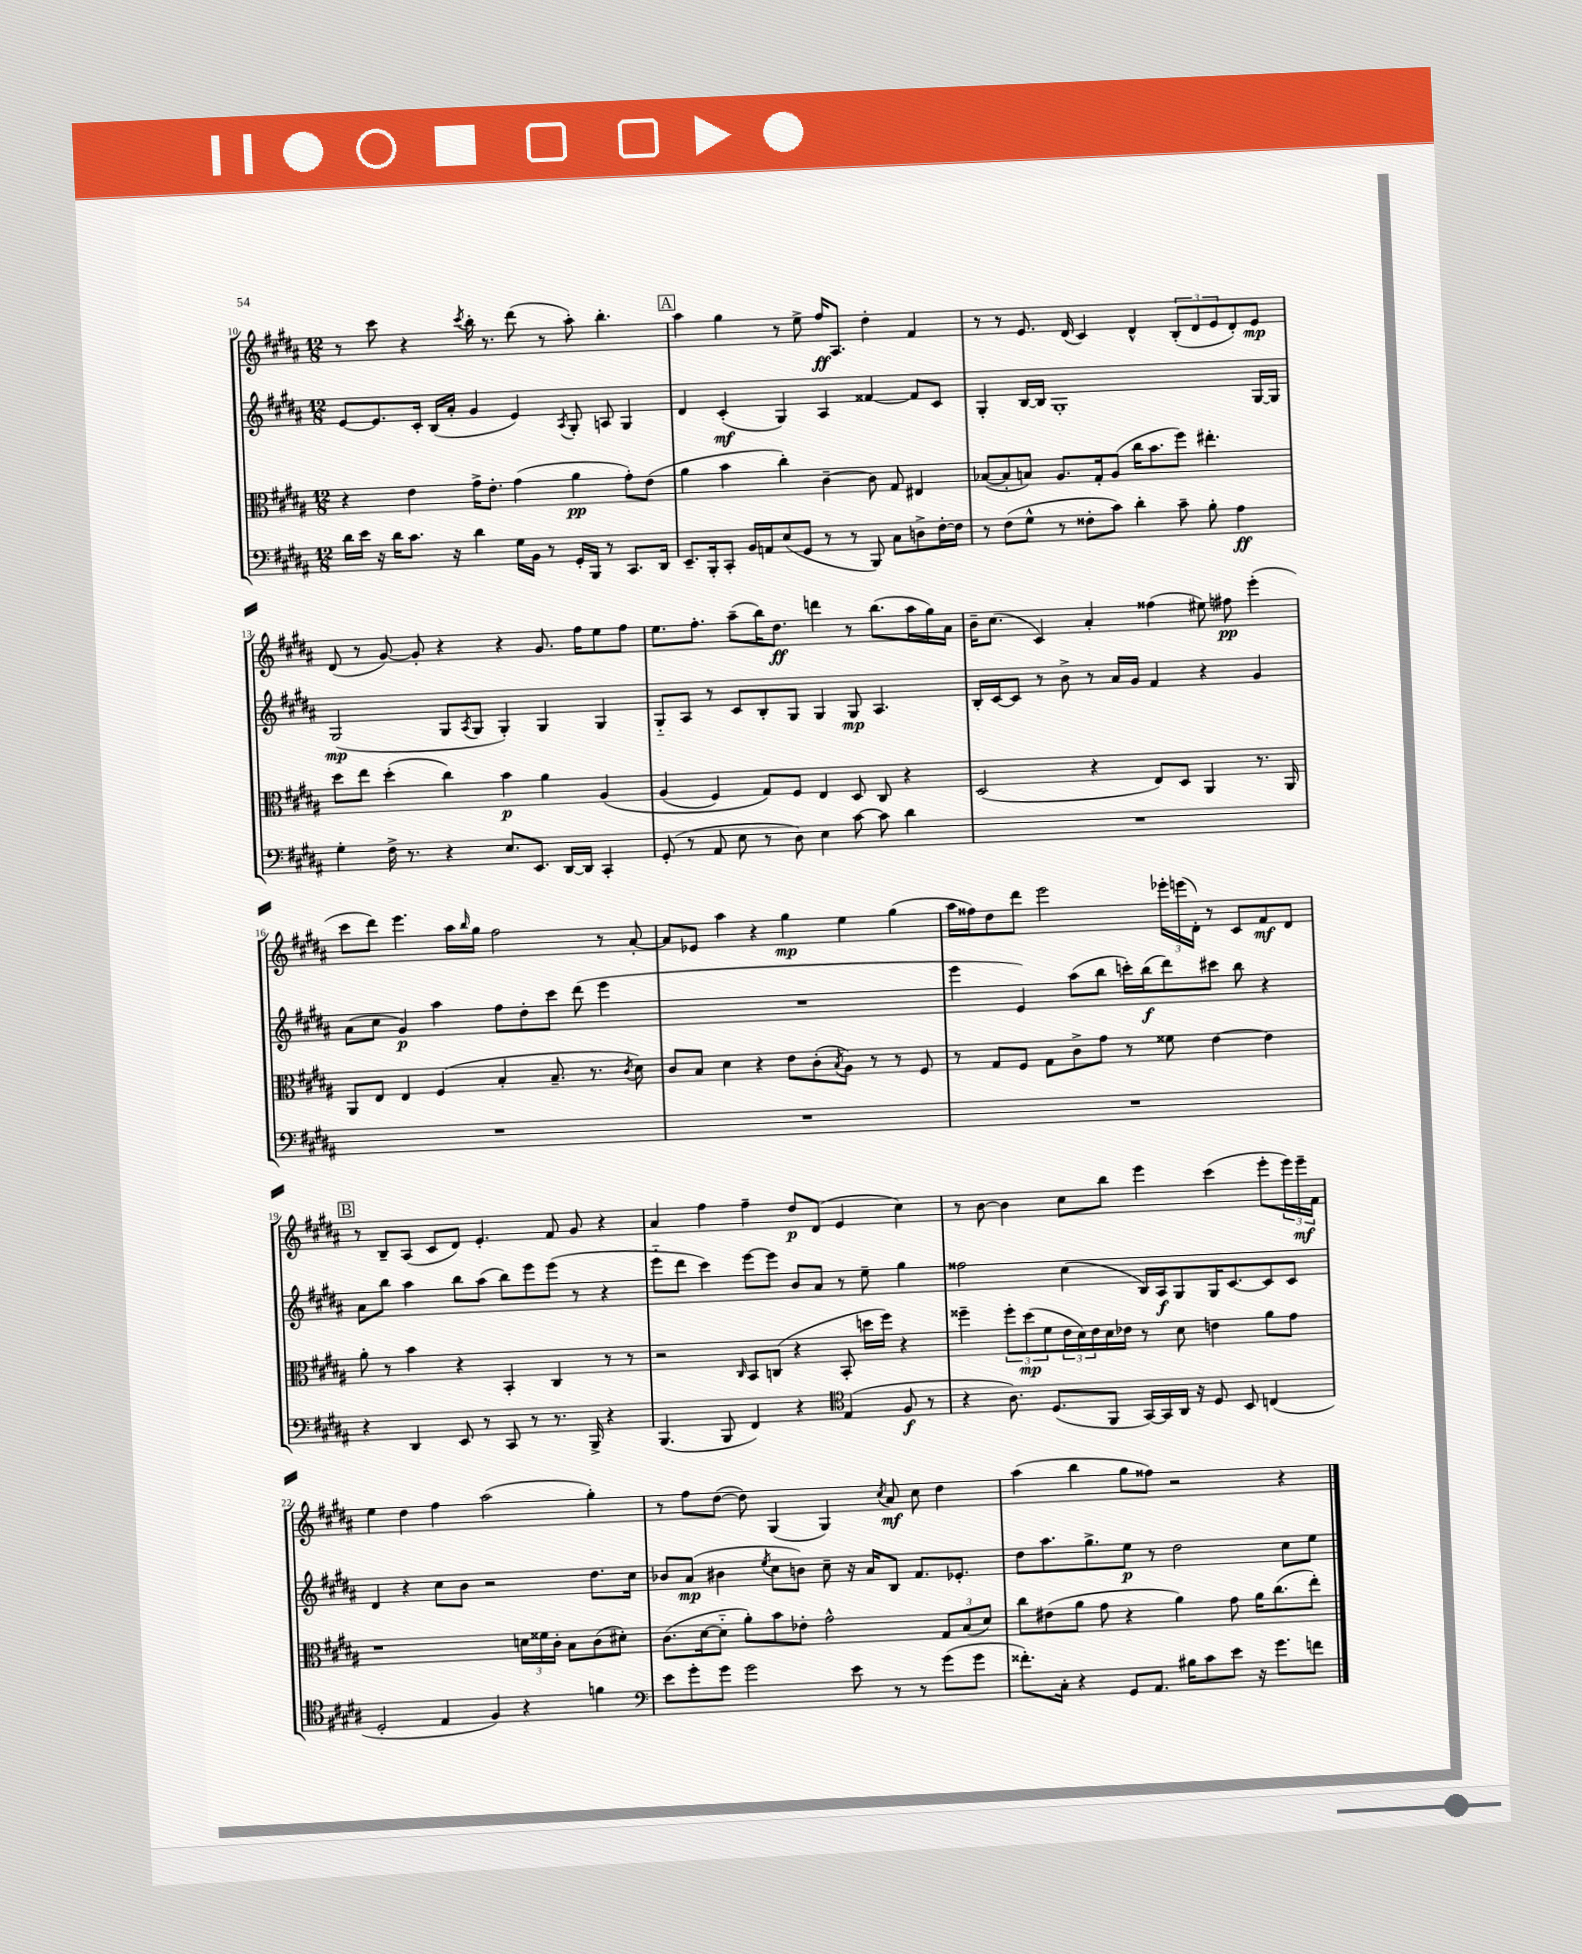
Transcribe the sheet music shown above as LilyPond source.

<<
\new StaffGroup <<
\new Staff = "s0" {
    \clef treble \key b \major \numericTimeSignature \time 12/8
    r8 cis'''8 r4 \acciaccatura { cis'''8 } b''16-. r8. dis'''8( r8 ais''8-.) b''4.-. |
    \mark \markup { \box "A" } ais''4 gis''4 r8 e''8-> fis''16\ff ais8. dis''4-. fis'4 |
    r8 r8 e'8. dis'16( cis'4) dis'4-^ \tuplet 3/2 { b8-.( dis'8 e'8 } dis'8-.) e'8\mp |
    dis'8( r8 gis'8~) gis'8-. r4 r4 gis'8. fis''16 e''8 fis''8 |
    e''8. fis''8.-. ais''8--( b''16) dis''8.\ff d'''4 r8 b''8.( ais''16 gis''16) ais'16 |
    b'16-- cis''8.( cis'4) ais'4-. fisis''4( eis''8) fis''8\pp e'''4-.( |
    cis'''8 dis'''8) e'''4. ais''16 \grace { b''16 } gis''16 fis''2 r8 ais'8~-. |
    ais'8 ees'8 ais''4 r4 gis''4\mp e''4 gis''4( |
    ais''16 fisis''16) dis''8 dis'''8 e'''2 \tuplet 3/2 { ees'''16-. e'''16( dis'16-.) } r8 cis'8 fis'8\mf dis'8 |
    \mark \markup { \box "B" } r8 b8-- ais8( cis'8 dis'8) e'4.-. fis'8 gis'8 r4 |
    ais'4 fis''4 fis''4-- dis''8\p dis'8( e'4 cis''4) |
    r8 b'8~ b'4 cis''8 b''8 e'''4 cis'''4( e'''8-. \tuplet 3/2 { e'''16) e'''16--\mf fis'16 } |
    e''4 dis''4 fis''4 ais''2( gis''4-.) |
    r8 fis''8 dis''8~( dis''8) gis4( gis4) \acciaccatura { cis''8 } ais'8\mf cis''8 dis''4 |
    ais''4( b''4 gis''8 fisis''8) r2 r4 \bar "|." |
}
\new Staff = "s1" {
    \clef treble \key b \major \numericTimeSignature \time 12/8
    e'8~ e'8. cis'16-. b16( ais'16-. gis'4 e'4) \acciaccatura { ais8 } gis8-. a8 gis4 |
    \mark \markup { \box "A" } dis'4 cis'4-.\mf( gis4) ais4 fisis'4~ fisis'8 cis'8 |
    gis4-. b16~ b16 gis1-. gis16~ gis16 |
    gis2\mp( gis8 \acciaccatura { ais8 } gis8 gis4-.) gis4 gis4 |
    gis8-_ ais8 r8 cis'8 b8-. gis8 gis4 gis8\mp ais4. |
    b16-. cis'16~ cis'8 r8 b'8-> r8 ais'16 gis'16 fis'4 r4 gis'4 |
    ais'8( cis''8 gis'4\p) ais''4 fis''8 dis''8-. cis'''8 dis'''8( e'''4 |
    R1. |
    e'''4 e'4) ais''8( b''8 c'''16-.) b''16\f( dis'''8) cis'''8 b''8 r4 |
    \mark \markup { \box "B" } ais'8 b''8 ais''4 b''8 ais''8( b''8) e'''8 e'''8( r8 r4 |
    e'''8-_ dis'''8 cis'''4) e'''8~ e'''8 b'8 ais'8 r8 e''8-- gis''4 |
    fisis''2 cis''4( b16) ais16\f gis8 gis16 cis'8.~ cis'8 cis'8 |
    dis'4 r4 cis''8 b'8 r2 dis''8. cis''16 |
    bes'8 ais'8\mp( bis'4 \acciaccatura { e''8 } cis''8 b'8) cis''8-- r16 ais'16 b8 fis'8. ees'8.-. |
    dis''8 ais''8. gis''8.-> e''8\p r8 dis''2 cis''8 e''8 \bar "|." |
}
\new Staff = "s2" {
    \clef alto \key b \major \numericTimeSignature \time 12/8
    r4 e'4 gis'16-> e'8.-. gis'4( ais'4\pp gis'8-.) e'8( |
    \mark \markup { \box "A" } ais'4 b'4 cis''4-.) cis'4~-- cis'8 gis8 eis4 |
    bes8~( bes8-. b8) ais8. gis16-. ais8( cis''16 b'8. fis''8) eis''4.-. |
    dis''8 e''8 dis''4-.( cis''4) b'4\p ais'4 ais4\( |
    ais4( fis4) gis8\) fis8 e4 dis8 cis8 r4 |
    dis2( r4 e8) dis8 ais,4 r8. ais,16 |
    ais,8 e8 e4 fis4( b4-. b8.-- r8. \acciaccatura { cis'8 } dis'8) |
    cis'8 b8 dis'4 r4 e'8 cis'8-.( \acciaccatura { b8 } ais8) r8 r8 fis8 |
    r8 gis8 fis8 gis8 cis'8-> gis'8 r8 fisis'8 e'4~ e'4 |
    \mark \markup { \box "B" } ais'8-. r8 b'4 r4 b,4-. cis4 r8 r8 |
    r2 \grace { cis16 } b,8 c8( r4 b,8-. d''16 fis''16) r4 |
    fisis''4-- \tuplet 3/2 { fisis''8-. dis''8\mp( fis'8 } \tuplet 3/2 { e'16 dis'16) e'16 } dis'16 ees'16 r8 dis'8 e'4 ais'8 gis'8 |
    r1 \tuplet 3/2 { d'16 fisis'16 cis'16-. } b8 cis'8( dis'8-.) |
    cis'8.( dis'16~ dis'8-_ ais'8-.) b'8 ees'8-. gis'2-^ \tuplet 3/2 { gis8 b8( dis'8) } |
    cis''8 eis'8( ais'8 gis'8 r4 ais'4) gis'8 ais'16 cis''8.( e''8-.) \bar "|." |
}
\new Staff = "s3" {
    \clef bass \key b \major \numericTimeSignature \time 12/8
    dis'16 e'16 r16 dis'16 cis'8. r16 dis'4 gis16 b,16 r8 gis,16-. b,,16 r8 cis,8. dis,16 |
    \mark \markup { \box "A" } e,8.-- b,,16-. cis,8-. b,16 a,16 e8( gis,8 r8 r8 b,,8) cis8 d8-> fis16~-. fis16 |
    r8 fis8( gis8-^ r8 fisis8-. cis'8) dis'4-. cis'8-- b8-. ais4\ff |
    gis4-. fis16-> r8. r4 e8. e,8. dis,16~ dis,16 cis,4-. |
    gis,8-.( r8 ais,8 e8 r8 dis8) e4 cis'8~ cis'8 dis'4 |
    R1. |
    R1. |
    R1. |
    R1. |
    \mark \markup { \box "B" } r4 dis,4 e,8 r8 cis,8 r8 r8. b,,16-> r4 |
    b,,4.( b,,8 fis,4) r4 \clef tenor e4( fis8\f r8 |
    r4 ais8.) dis8.( fis,8 gis,16~) gis,16 ais,16 r16 dis8 b,8 c4( |
    dis2-. e4 fis4) r4 f'4 |
    \clef bass e'8 gis'8-. gis'8 gis'2 e'8 r8 r8 gis'8( gis'8 |
    fisis'8.-.) cis16-. r4 gis,8 ais,8. bis16 cis'8 e'8 r16 gis'8. f'8 \bar "|." |
}
>>
>>
\layout { \context { \Score currentBarNumber = #10 } }
